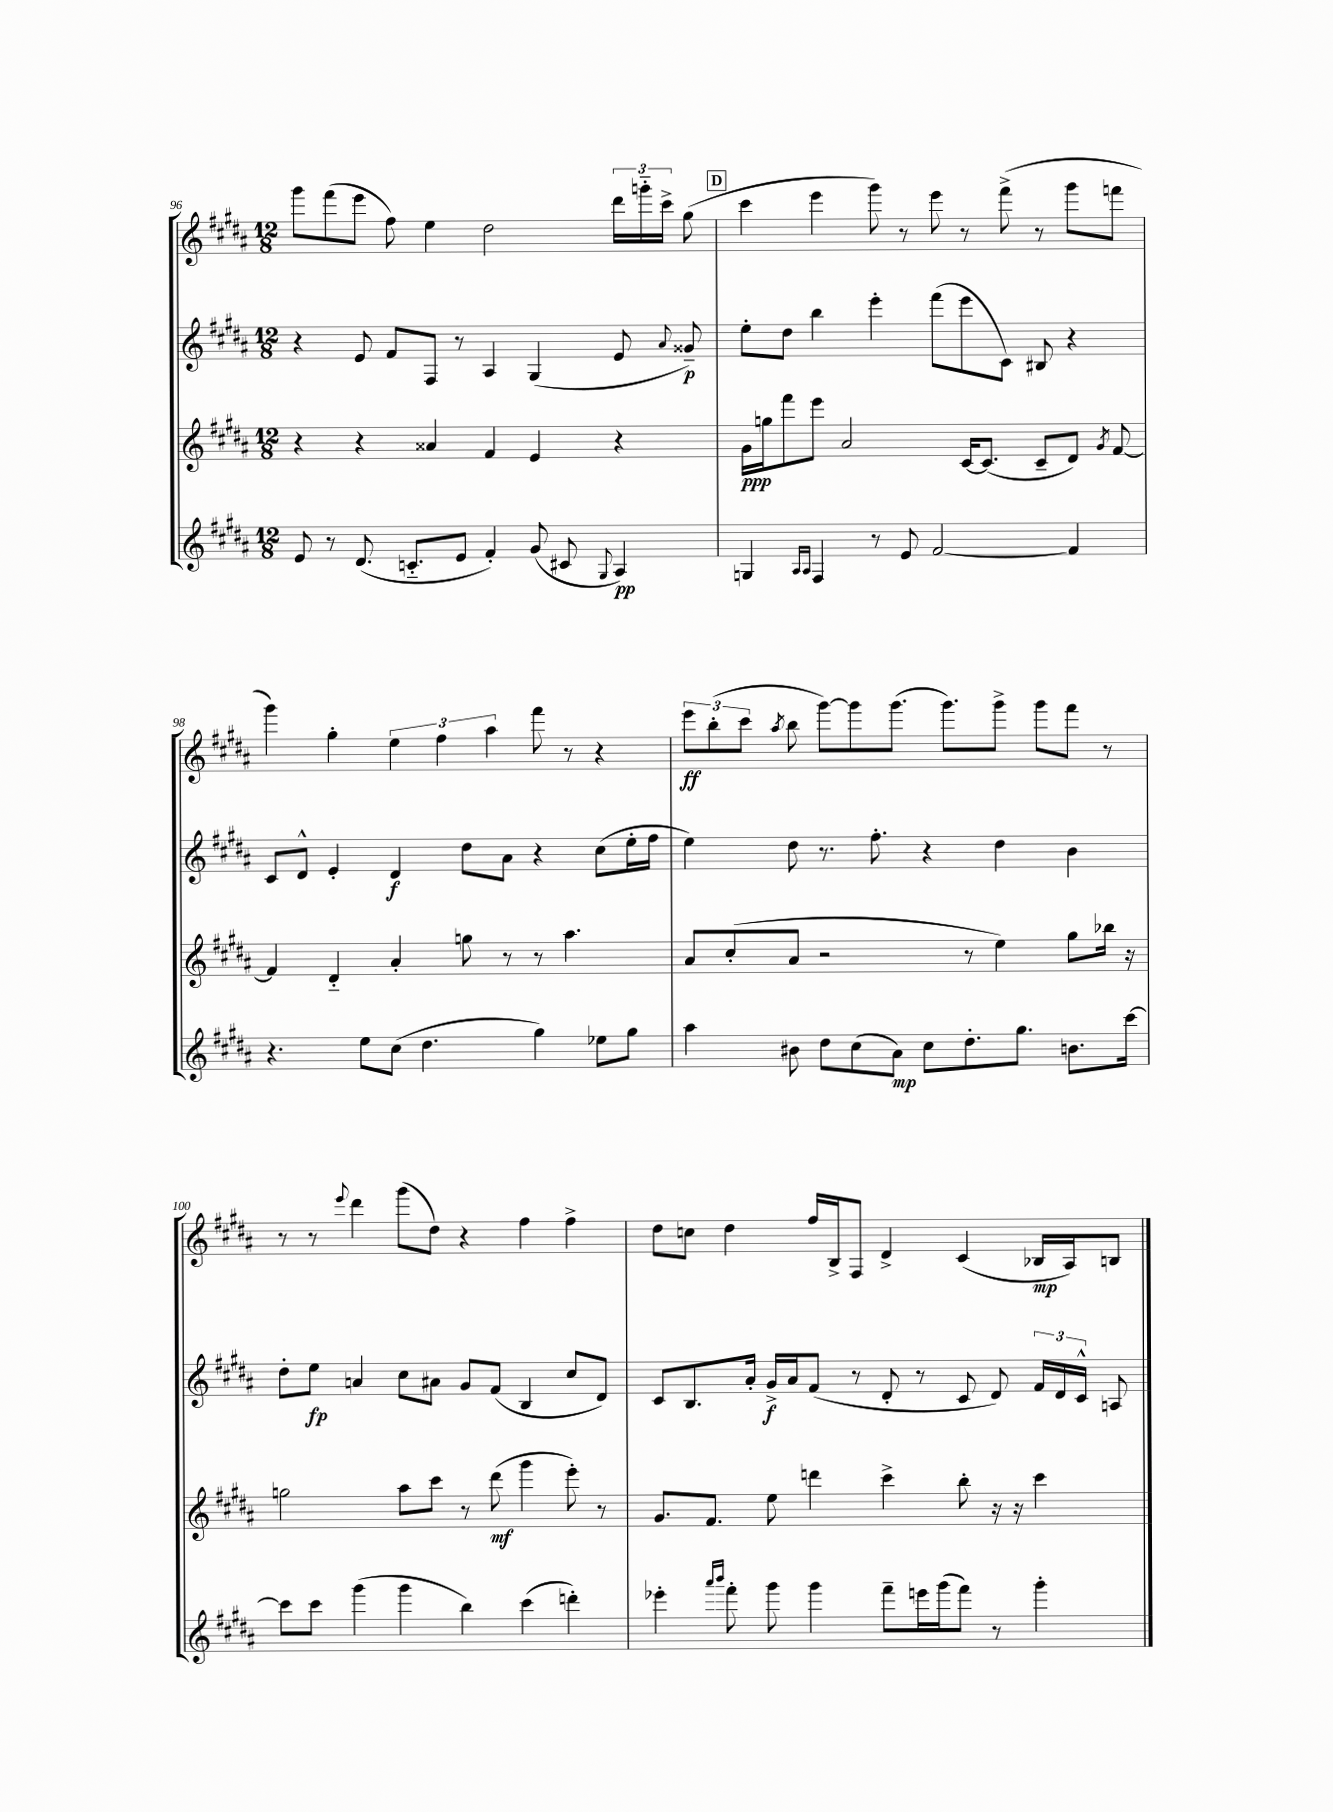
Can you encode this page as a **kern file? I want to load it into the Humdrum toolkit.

**kern	**kern	**kern	**kern
*staff4	*staff3	*staff2	*staff1
*clefG2	*clefG2	*clefG2	*clefG2
*k[f#c#g#d#a#]	*k[f#c#g#d#a#]	*k[f#c#g#d#a#]	*k[f#c#g#d#a#]
*M12/8	*M12/8	*M12/8	*M12/8
8e	4r	4r	8ggg#
8r	.	.	(8fff#
(8.d#	4r	8e	8eee
.	.	8f#	8ff#)
8.c'~	.	.	.
.	4a##	8F#	4ee
8e	.	8r	.
4f#')	4f#	4A#	2dd#
(8g#	4e	(4G#	.
8c#	.	.	.
8qqG#	.	.	.
4A#)	4r	8e	24ddd#
.	.	.	24ggg'~
.	.	.	24ccc#^
.	.	8qqa#	.
.	.	8g##~)	(8gg#
=	=	=	=
4G	16g#	8ee'	4ccc#
.	16gg	.	.
.	8fff#	8dd#	.
16qqA#	.	.	.
16qqA#	.	.	.
4F#	8eee	4bb	4eee
.	2a#	.	.
8r	.	4eee'	8ggg#)
8e	.	.	8r
[2f#	.	(8fff#	8eee
.	[16c#	8eee	8r
.	(8.c#]	.	.
.	.	8c#)	(8fff#^
.	8c#~	8B#	8r
4f#]	8d#)	4r	8ggg#
.	8qg#	.	.
.	[8f#	.	8fff
=	=	=	=
4.r	4f#]	8c#	4ggg#)
.	.	8d#^^	.
.	4d#'~	4e'	4gg#'
8ee	.	.	.
(8cc#	4a#'	4d#	6ee
4.dd#	.	.	.
.	.	.	6ff#
.	8gg	8dd#	.
.	.	.	6aa#
.	8r	8a#	.
4gg#)	8r	4r	8fff#
.	4.aa#	.	8r
8ee-	.	(8cc#	4r
8gg#	.	16ee'	.
.	.	16ff#	.
=	=	=	=
4aa#	8a#	4ee)	12eee
.	.	.	(12bb'
.	(8cc#'	.	.
.	.	.	12ccc#
.	.	.	8qaa#
8b#	8a#	8dd#	8bb
8dd#	2r	8.r	[8ggg#)
(8cc#	.	.	8ggg#]
.	.	8.ff#'	.
8a#)	.	.	(8.ggg#
8cc#	.	4r	.
.	.	.	8.ggg#)
8.dd#'	8r	.	.
.	4ee)	4dd#	8ggg#^
8.gg#	.	.	.
.	.	.	8ggg#
8.b	8gg#	4b	8fff#
.	16bb-	.	8r
[16ccc#	16r	.	.
=	=	=	=
8ccc#]	2gg	8dd#'	8r
8ccc#	.	8ee	8r
.	.	.	8qqeee
(4ggg#	.	4a	4ddd#
4ggg#	8aa#	8cc#	(8ggg#
.	8ccc#	8a#	8dd#)
4bb)	8r	8g#	4r
.	(8ddd#	(8f#	.
(4ccc#	4ggg#	4B	4ff#
4ddd')	8eee')	8cc#	4ff#^
.	8r	8d#)	.
=	=	=	=
4eee-'	8.g#	8c#	8dd#
.	.	8.B	8cc
.	8.f#	.	.
16qqaaa#	.	.	.
16qqbbb	.	.	.
8fff#'	.	.	4dd#
.	.	16a#'	.
8ggg#	8ee	16g#^	.
.	.	16a#	.
4ggg#	4ddd	(8f#	16ff#
.	.	.	16B^
.	.	8r	8F#
8fff#~	4ccc#^	8d#'	4d#^
16eee	.	8r	.
(16ggg#	.	.	.
8fff#)	8bb'	8c#	(4c#
8r	16r	8d#)	.
.	16r	.	.
4ggg#'	4ccc#	24f#	16B-
.	.	24d#	.
.	.	.	16A#)
.	.	24c#^^	.
.	.	8A	8B
==	==	==	==
*-	*-	*-	*-
